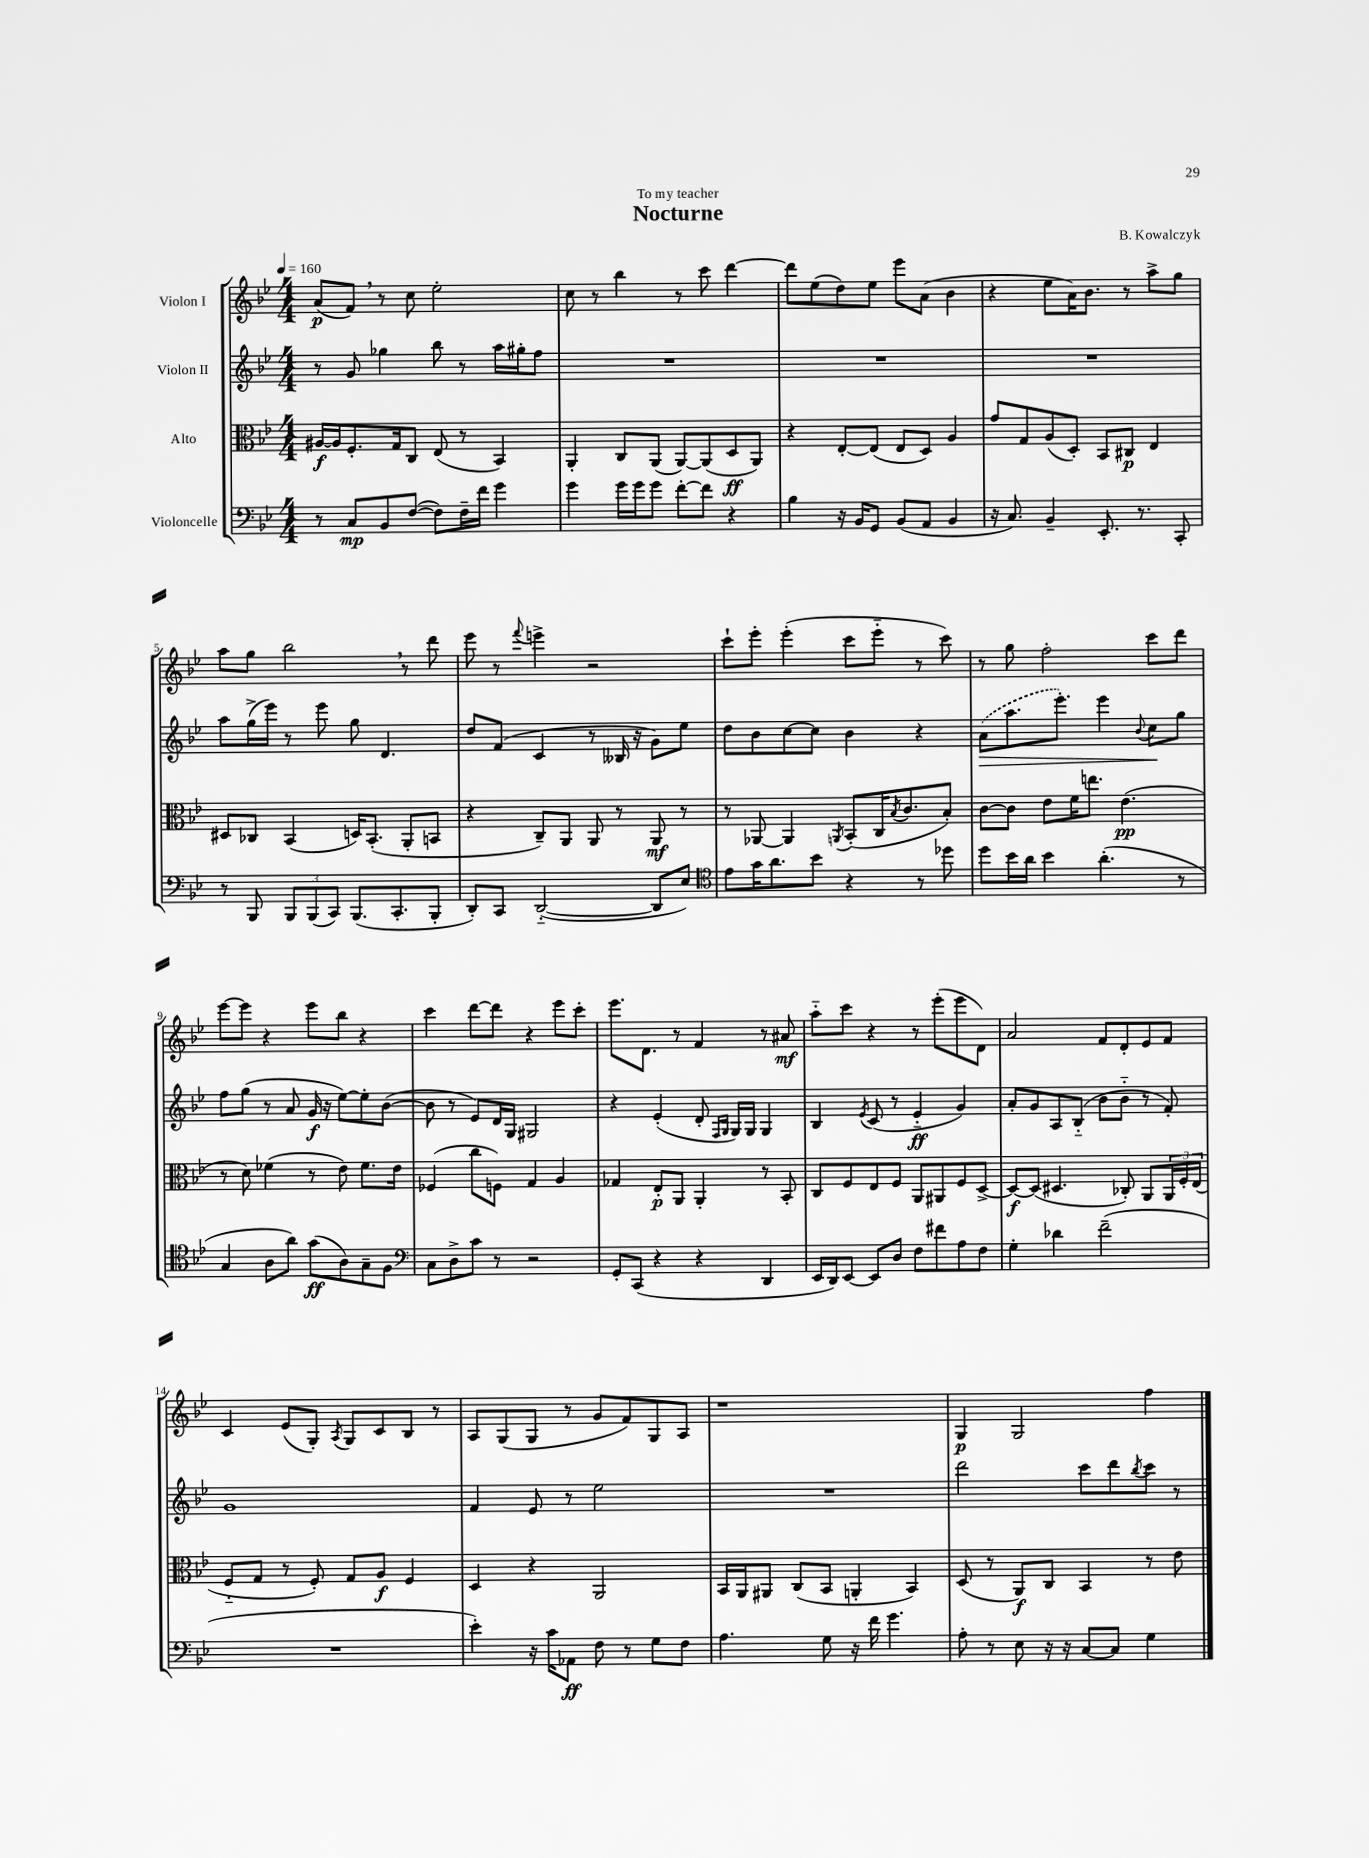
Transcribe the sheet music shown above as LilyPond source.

\header { title = "Nocturne" composer = "B. Kowalczyk" dedication = "To my teacher" }
<<
\new StaffGroup <<
\new Staff = "s0" \with { instrumentName = "Violon I" } {
    \clef treble \key bes \major \numericTimeSignature \time 4/4 \tempo 4 = 160
    a'8\p( f'8) \breathe r8 c''8 ees''2-. |
    c''8 r8 bes''4 r8 c'''8 d'''4~ |
    d'''8 ees''8( d''8) ees''8 ees'''8 a'8( bes'4 |
    r4 ees''8 a'16) bes'8. r8 a''8-> g''8 |
    a''8 g''8 bes''2 \breathe r8 d'''8 |
    ees'''8 r8 \appoggiatura { f'''8 } e'''4-> r2 |
    c'''8-! ees'''8-. ees'''4-.( c'''8 ees'''8-_ r8 c'''8) |
    r8 g''8 f''2-. c'''8 d'''8 |
    ees'''8~ ees'''8 r4 ees'''8 bes''8 r4 |
    c'''4 d'''8~ d'''8 r4 ees'''8 c'''8-. |
    ees'''8. d'8. r8 f'4 r8 ais'8\mf |
    a''8-_ c'''8 r4 r8 ees'''8-.( ees'''8 d'8) |
    a'2 f'8 d'8-. ees'8 f'8 |
    c'4 ees'8( g8-.) \acciaccatura { a8 } g8 c'8 bes8 r8 |
    a8 g8( g8 r8 g'8 f'8) g8 a8 |
    r1 |
    g4\p g2 f''4 \bar "|." |
}
\new Staff = "s1" \with { instrumentName = "Violon II" } {
    \clef treble \key bes \major \numericTimeSignature \time 4/4
    r8 g'8 ges''4 bes''8 r8 a''16 gis''16-. f''8 |
    R1 |
    R1 |
    R1 |
    a''8 g''16->( ees'''16) r8 ees'''8 g''8 d'4. |
    d''8 f'8( c'4 r8 beses16 r16 g'8) ees''8 |
    d''8 bes'8 c''8~ c''8 bes'4 r4 |
    \once \slurDashed a'8\>( a''8. ees'''8.-.) ees'''4 \appoggiatura { bes'8 } c''8\! g''8 |
    f''8 g''8( r8 a'8 g'16\f r16 ees''8~) ees''8-. bes'8~( |
    bes'8 r8 ees'8) d'16 g16 gis2 |
    r4 ees'4-.( d'8-. \grace { f16 g16 } g16) g16 g4 |
    bes4 \acciaccatura { ees'8 } c'8( r8 ees'4-_\ff g'4) |
    a'8-. g'8 a8 bes8-_( bes'8 bes'8-_ r8 f'8-.) |
    g'1 |
    f'4 ees'8 r8 ees''2 |
    R1 |
    d'''2 c'''8 d'''8 \acciaccatura { bes''8 } c'''8 r8 \bar "|." |
}
\new Staff = "s2" \with { instrumentName = "Alto" } {
    \clef alto \key bes \major \numericTimeSignature \time 4/4
    ais16~\f ais16 f8.-. g16 c8 ees8( r8 bes,4) |
    a,4-. c8 a,8( a,8~) a,8( d8\ff a,8) |
    r4 ees8~-. ees8( ees8 d8) a4 |
    g'8 g8 a8( d8-.) bes,8 cis8\p ees4 |
    dis8 ces8 bes,4( d16) bes,8.-.( a,8-. b,8 |
    r4 c8--) a,8 a,8 r8 a,8\mf r8 |
    r8 aes,8~ aes,4 \acciaccatura { a,8 } bes,8-.( c16 \acciaccatura { bes8 } c'8. bes8-.) |
    c'8~ c'8 ees'8 f'16 e''8. ees'4.\pp( |
    r8 d'8) fes'4( r8 ees'8) fes'8. ees'16 |
    fes4( c''8 f8) g4 a4 |
    ges4 ees8-.\p a,8 a,4-. r8 bes,8-. |
    c8 f8 ees8 f8 a,8 ais,8 f8 d8~-> |
    d8~\f d8( dis4. ces8-.) a,8 \tuplet 3/2 { a,16 f16-. ees16( } |
    f8-_ g8 r8 f8-.) g8 a8\f f4 |
    d4 r4 a,2 |
    bes,16 a,16 ais,8 c8( bes,8 a,4-. bes,4) |
    d8( r8 a,8\f) c8 bes,4 r8 ees'8 \bar "|." |
}
\new Staff = "s3" \with { instrumentName = "Violoncelle" } {
    \clef bass \key bes \major \numericTimeSignature \time 4/4
    r8 c8\mp bes,8 f8~( f8) f16-- f'16 g'4 |
    g'4 g'16 g'16 g'8 f'8~-. f'8 r4 |
    bes4 r16 bes,16 g,8 bes,8( a,8 bes,4 |
    r16 c8.) bes,4-- ees,8.-. r8. c,8-. |
    r8 bes,,8 \tuplet 3/2 { bes,,8 bes,,8( c,8) } bes,,8.( c,8.-. bes,,8-. |
    d,8-.) c,8 d,2~-_( d,8 ees8) |
    \clef tenor ees'8 g'16 a'8. bes'8 r4 r8 des''8 |
    d''8 bes'16 a'16 bes'4 a'4.-.( r8 |
    g4 a8 a'8) g'8\ff( a8) g8-- f8 |
    \clef bass c8 d8-> c'8 r8 r2 |
    g,8-. c,8( r4 r4 d,4 |
    ees,16 d,16) ees,8~ ees,8 d8 f8 fis'8 a8 f8 |
    g4-. des'4 f'2--( |
    R1 |
    ees'4-.) r16 c'16 aes,8\ff f8 r8 g8 f8 |
    a4. g8 r16 f'16 g'4. |
    a8-. r8 ees8 r16 r16 c8~ c8 g4 \bar "|." |
}
>>
>>
